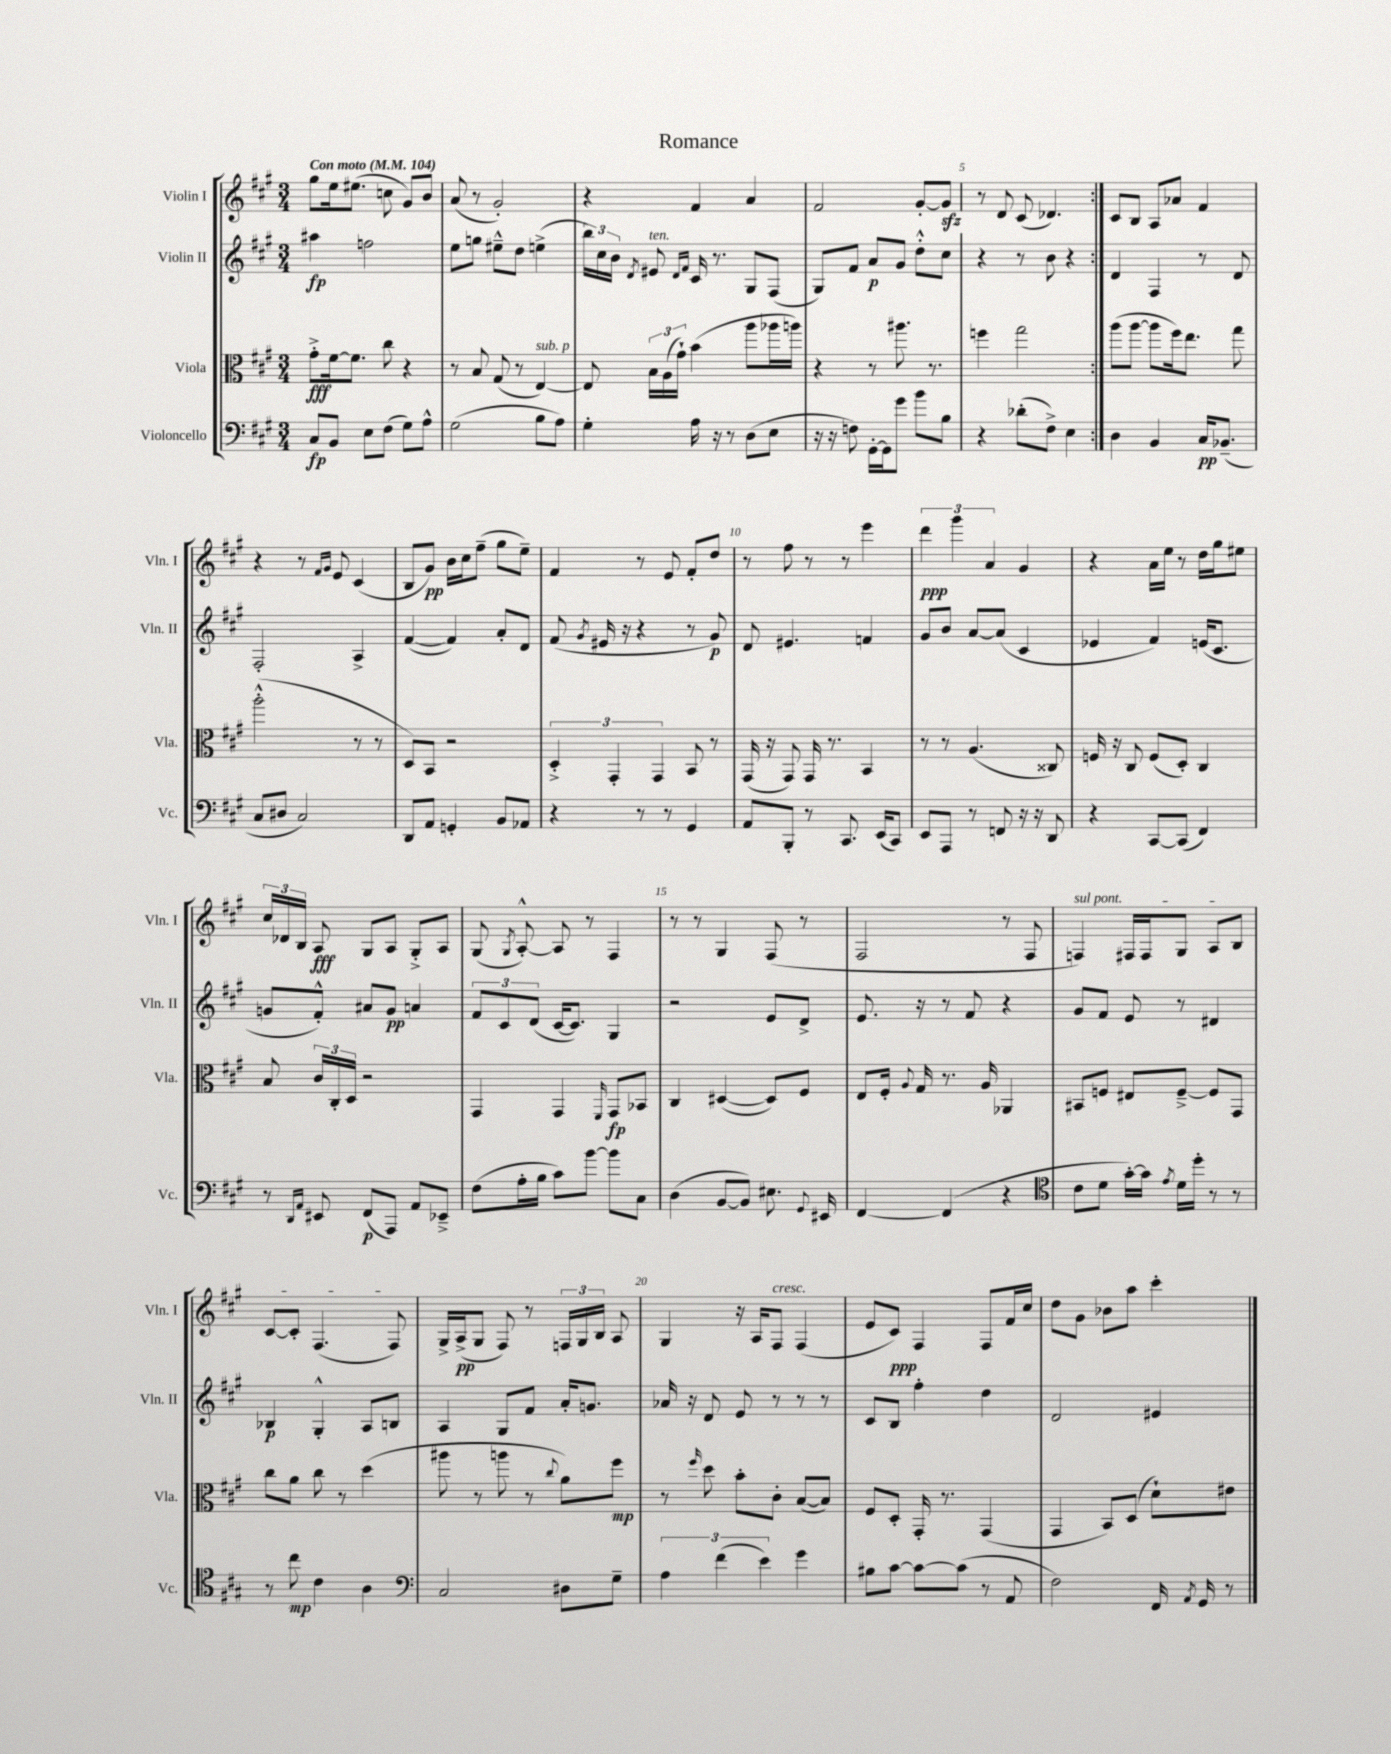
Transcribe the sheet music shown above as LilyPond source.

\header { title = "Romance" }
<<
\new StaffGroup <<
\new Staff = "s0" \with { instrumentName = "Violin I" shortInstrumentName = "Vln. I" } {
    \clef treble \key a \major \numericTimeSignature \time 3/4 \tempo "Con moto" 4 = 104
    \autoBeamOff \repeat volta 2 { gis''8[ e''16 eis''8.]( c''8 gis'8[) b'8] |
    a'8( r8 gis'2-.) |
    r4 fis'4 a'4 |
    fis'2 gis'8[~-. gis'8]\sfz |
    r8 d'8 cis'8( des'4.) | }
    cis'8[ b8] a8[ aes'8] fis'4 |
    r4 r8 \grace { fis'16[ gis'16] } e'8 cis'4( |
    b8[ gis'8]\pp) b'16[ cis''16 fis''8]--( gis''8[ e''8]--) |
    fis'4 r8 e'8 fis'8[-. d''8] |
    r8 fis''8 r8 r8 e'''4 |
    \tuplet 3/2 { d'''4\ppp gis'''4 a'4 } gis'4 |
    r4 a'16[ e''16] r8 d''16[ gis''16 eis''8] |
    \tuplet 3/2 { cis''16[ des'16 b16] } a8\fff gis8[ a8] gis8[-.-> a8] |
    gis8( \acciaccatura { gis8 } a8~-.-^) a8 r8 fis4 |
    r8 r8 gis4 fis8( r8 |
    fis2 r8 fis8 |
    \once \override TextSpanner.bound-details.left.text = \markup { \italic "sul pont." } f4\startTextSpan) fis16[ fis16 gis8] a8[ b8] |
    cis'8[~ cis'8]-. fis4.( fis8\stopTextSpan) |
    gis16[-> a16->\pp( gis8] fis8) r8 \tuplet 3/2 { f16[ gis16 b16] } a8 |
    gis4 r16 a16[ fis8]^\markup { \italic "cresc." } fis4( |
    e'8[ cis'8]\ppp) fis4 fis8[ fis'16 cis''16] |
    d''8[ gis'8] bes'8[ a''8] cis'''4-. \bar "|." |
}
\new Staff = "s1" \with { instrumentName = "Violin II" shortInstrumentName = "Vln. II" } {
    \clef treble \key a \major \numericTimeSignature \time 3/4
    \autoBeamOff \repeat volta 2 { ais''4\fp f''2 |
    e''8[ g''8] eis''8[---^ d''8] e''4->( |
    \tuplet 3/2 { b''16[) cis''16 b'16] } \acciaccatura { d'8 } eis'8^\markup { \italic "ten." } \grace { d'16[ fis'16] } cis'16 r8. gis8[ fis8]( |
    gis8[) fis'8] a'8[\p gis'8] d''8[-.-^ cis''8] |
    r4 r8 b'8 r4 | }
    d'4 fis4 r8 d'8 |
    fis2-. a4-> |
    fis'4~( fis'4) a'8[-. d'8] |
    fis'8( \acciaccatura { gis'8 } eis'16 r16 r4 r8 gis'8\p) |
    d'8 eis'4. f'4 |
    gis'8[ b'8] a'8[~ a'8]( cis'4 |
    ees'4 fis'4) e'16[( cis'8.] |
    g'8[ fis'8]-.-^) ais'8[ g'8]\pp a'4 |
    \tuplet 3/2 { fis'8[ cis'8 d'8]( } cis'16[~ cis'8.]) gis4 |
    r2 e'8[ d'8]-> |
    e'8. r16 r8 fis'8 r4 |
    gis'8[ fis'8] e'8 r8 dis'4 |
    bes4\p gis4-.-^ a8[ b8] |
    a4 gis8[ fis'8] a'16[-. g'8.] |
    aes'16 r16 d'8 e'8 r8 r8 r8 |
    cis'8[ b8] fis''4-. d''4 |
    d'2 eis'4 \bar "|." |
}
\new Staff = "s2" \with { instrumentName = "Viola" shortInstrumentName = "Vla." } {
    \clef alto \key a \major \numericTimeSignature \time 3/4
    \autoBeamOff \repeat volta 2 { gis'8[-.->\fff fis'16~ fis'8.] cis''8 r4 |
    r8 b8 gis8( r8 e4~^\markup { \italic "sub. p" }) |
    e8 \tuplet 3/2 { b16[ a16( gis'16]-!) } b'4( a''8[ aes''16 a''16]) |
    r4 r8 ais''8. r8. |
    f''4 gis''2 | }
    a''8[( a''8]~ a''8[ fis''16) e''8.] gis''8 |
    a''2-.-^( r8 r8 |
    d8[) b,8] r2 |
    \tuplet 3/2 { d4-.-> gis,4-. gis,4 } b,8 r8 |
    gis,16( r16 gis,8) gis,16 r8. b,4 |
    r8 r8 a4.( cisis8) |
    f16 r16 cis8 f8[( d8]-.) cis4 |
    b8 \tuplet 3/2 { cis'16[ cis16-. d16] } r2 |
    gis,4 gis,4 \grace { fis,16 } gis,8[\fp bes,8] |
    cis4 dis4~( dis8[) fis8] |
    e8[ fis16]-. \appoggiatura { a8 } gis16 r8. a16 aes,4 |
    bis,8[ f8] eis8[ f8]~---> f8[ gis,8] |
    cis''8[ a'8] cis''8 r8 d''4( |
    ais''8 r8 a''8 r8 \appoggiatura { cis''8 } a'8[) fis''8]\mp |
    r8 \grace { fis''16 } d''8 b'8[-. cis'8]-. b8[~( b8]) |
    fis8[ d8]-. gis,16-. r8. gis,4( |
    gis,4 b,8[) d8]( d'8[-!) eis'8] \bar "|." |
}
\new Staff = "s3" \with { instrumentName = "Violoncello" shortInstrumentName = "Vc." } {
    \clef bass \key a \major \numericTimeSignature \time 3/4
    \autoBeamOff \repeat volta 2 { cis8[\fp b,8] e8[ fis8]( gis8[) a8]-^ |
    gis2( b8[ a8]) |
    gis4-. a16 r16 r8 d8[( e8] |
    r16 r16 f8) gis,16[~-. gis,16 gis'8] b'8[ b8] |
    r4 des'8[-.( fis8]->) e4 | }
    d4 b,4 cis16[\pp bes,8.]--( |
    cis8[ dis8] cis2) |
    d,8[ a,8] g,4-. b,8[ aes,8] |
    r4 r8 r8 gis,4 |
    a,8[ b,,8]-. r8 cis,8. e,16[( cis,8]) |
    e,8[ a,,8] r8 f,8 r16 r16 d,8 |
    r4 cis,8[~ cis,8]( fis,4) |
    r8 \grace { d,16[ a,16] } eis,8 fis,8[\p( a,,8]) a,8[ ees,8]---> |
    fis8[( a16-. b16] cis'8[) b'8]~ b'8[ cis8] |
    d4( b,8[~ b,8]) eis8. \appoggiatura { gis,8 } eis,16 |
    fis,4~ fis,4( r4 |
    \clef tenor cis'8[ d'8] gis'16[~-.) gis'16] \acciaccatura { e'8 } d'16[ d''16]-. r8 r8 |
    r8 cis''8\mp cis'4 a4 |
    \clef bass cis2 dis8[ gis8]-- |
    \tuplet 3/2 { a4 fis'4( e'4) } gis'4 |
    bis8[ cis'8]~ cis'8[~ cis'8]( r8 a,8 |
    fis2) fis,16 \acciaccatura { a,8 } gis,16 r8 \bar "|." |
}
>>
>>
\layout { \context { \Score \override BarNumber.break-visibility = ##(#f #t #t) barNumberVisibility = #(every-nth-bar-number-visible 5) } }
